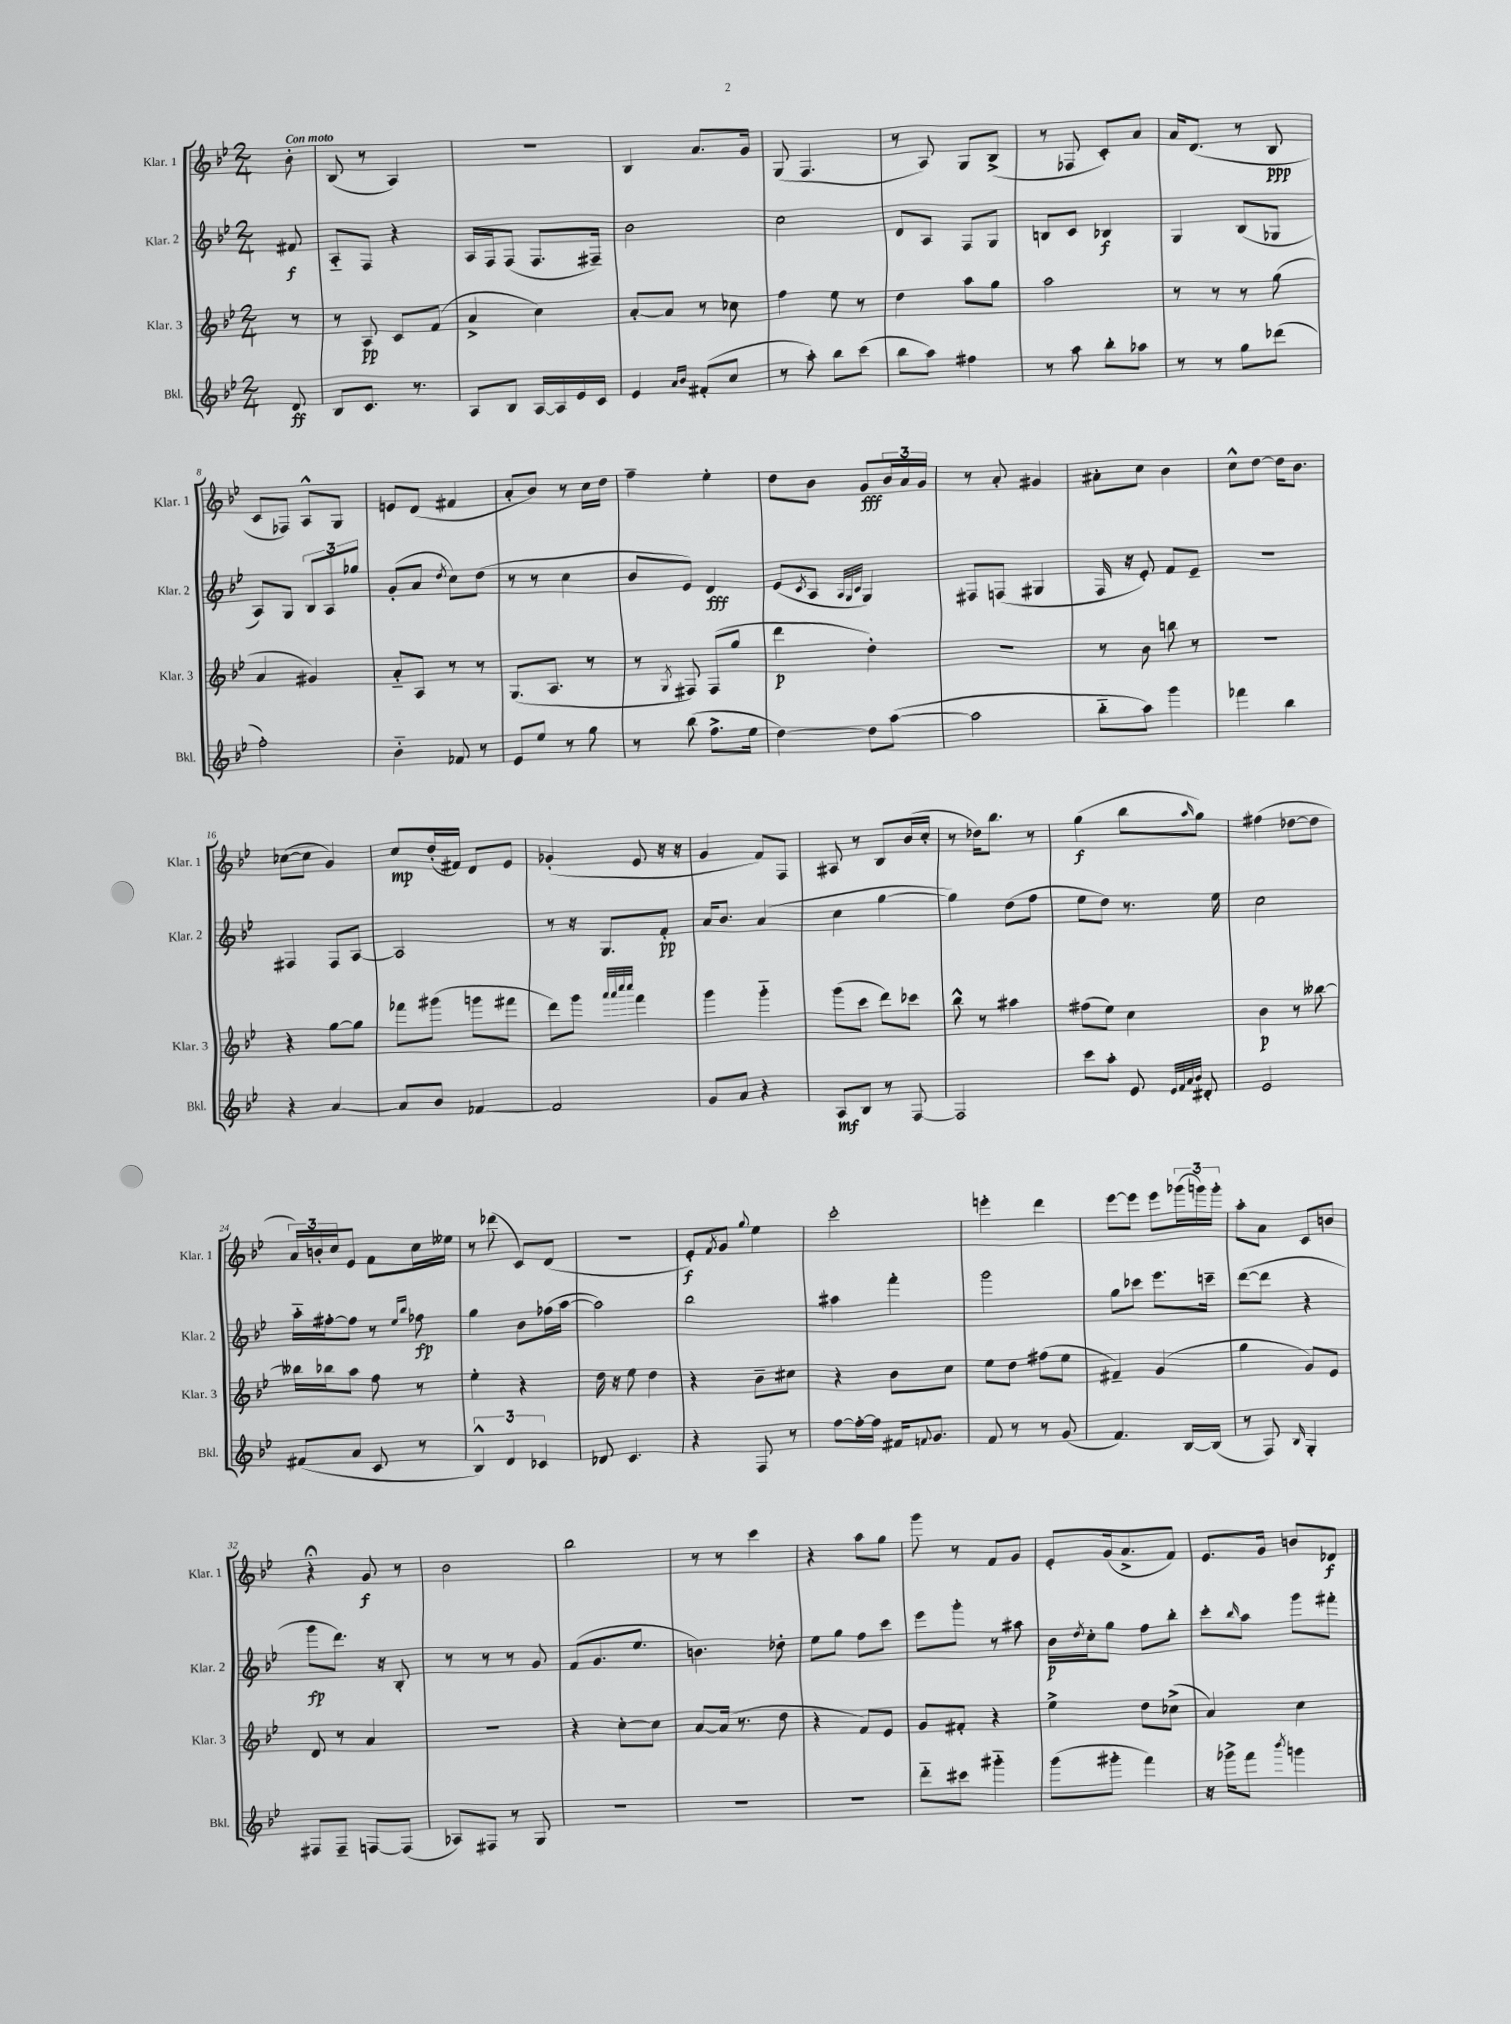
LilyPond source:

<<
\new StaffGroup <<
\new Staff = "s0" \with { instrumentName = "Klar. 1" shortInstrumentName = "Klar. 1" } {
    \clef treble \key bes \major \numericTimeSignature \time 2/4 \partial 8 \tempo "Con moto"
    bes'8-. |
    bes8( r8 a4) |
    r2 |
    bes4 a'8. g'16 |
    g8( f4. |
    r8 a8) g8 bes8->( |
    r8 fes8 c'8-.) a'8 |
    a'16 d'8.( r8 bes8\ppp |
    c'8 fes8) a8-^ g8 |
    e'8 d'8( fis'4 |
    a'8-. bes'8) r8 c''16 d''16 |
    f''4-- ees''4-. |
    d''8 bes'8 g'8\fff \tuplet 3/2 { bes'16 a'16 g'16 } |
    r8 a'8-. gis'4 |
    ais'8-. c''8 bes'4 |
    c''8-^ d''8~ d''16 bes'8. |
    ces''8~( ces''8 g'4) |
    c''8\mp d''16-.( fis'16) d'8 ees'8 |
    ges'4-.( ees'8 r16 r16 |
    g'4 f'8) f8 |
    ais8 r8 bes8 bes'16( c''16-. |
    r8 des''16) bes''8. r8 |
    g''4\f( bes''8 \grace { a''16 } g''8) |
    fis''4( des''8~ des''8 |
    \tuplet 3/2 { a'16) b'16-. c''16 } ees'8 f'8 c''16 eeses''16 |
    r8 des'''8( c'8) d'8( |
    r2 |
    ees'8-.\f) \acciaccatura { f'8 } g'8 \appoggiatura { g''8 } ees''4 |
    c'''2-. |
    e'''4-. d'''4 |
    ees'''8~ ees'''8 ees'''8 \tuplet 3/2 { ges'''16( g'''16) g'''16-. } |
    a''8-. a'8 c'8 b'8 |
    r4\fermata g'8\f r8 |
    bes'2 |
    bes''2 |
    r8 r8 c'''4 |
    r4 a''8 g''8 |
    g'''8 r8 f'8 g'8 |
    ees'8-. g'16( a'8.-> f'8) |
    ees'8. g'16 b'8 des'8\f \bar "|." |
}
\new Staff = "s1" \with { instrumentName = "Klar. 2" shortInstrumentName = "Klar. 2" } {
    \clef treble \key bes \major \numericTimeSignature \time 2/4 \partial 8
    fis'8\f |
    a8-_ f8 r4 |
    a16 f16 f8( f8. fis16--) |
    bes'2 |
    c''2 |
    d'8 a8 f8 g8 |
    b8 c'8 bes4\f |
    g4 bes8( ges8 |
    a8) g8 \tuplet 3/2 { bes8 a8 ges''8 } |
    g'8-.( a'8 \acciaccatura { d''8 } c''8) d''8( |
    r8 r8 c''4 |
    bes'8 ees'8) d'4\fff |
    ees'8( \acciaccatura { c'8 } a8 \grace { a32 g32 c'32 } g4) |
    fis8 f8( gis4 |
    f16 r16 ees'8-.) f'8 ees'8-- |
    R2 |
    fis4 fis8 a8~ |
    a2 |
    r8 r16 g8. f'8-.\pp |
    a'16 bes'8. a'4( |
    c''4 g''4~ |
    g''4) d''8( f''8 |
    ees''8 d''8) r8. ees''16 |
    c''2 |
    a''16-_ fis''16~-. fis''8 r8 \grace { ees''16 bes''16 } fes''8\fp |
    g''4 bes'8 fes''16( a''16~ |
    a''2) |
    bes''2 |
    ais''4 f'''4-. |
    g'''2 |
    g''8 ces'''8 ees'''8. c'''16-- |
    d'''8~( d'''8 r4 |
    g'''8\fp d'''8.) r16 bes8-. |
    r8 r8 r8 g'8 |
    f'8( g'8. ees''8. |
    b'4.) des''8-. |
    ees''8 g''8 f''8 c'''8 |
    ees'''8 g'''8-. r8 ais''8 |
    bes'16\p \acciaccatura { d''8 } c''16-. g''8 f''8 bes''8-. |
    c'''8-. \grace { bes''16 } a''8 g'''8 fis'''8-. \bar "|." |
}
\new Staff = "s2" \with { instrumentName = "Klar. 3" shortInstrumentName = "Klar. 3" } {
    \clef treble \key bes \major \numericTimeSignature \time 2/4 \partial 8
    r8 |
    r8 a8\pp c'8 f'8( |
    a'4-> c''4) |
    a'8~-. a'8 r8 ces''8 |
    f''4 ees''8 r8 |
    d''4 a''8 g''8 |
    a''2 |
    r8 r8 r8 g''8( |
    a'4 gis'4) |
    a'8-_ a8 r8 r8 |
    g8.( a8. r8 |
    r8 \acciaccatura { g8 } fis8) fis8( g''8 |
    d'''4\p d''4-.) |
    R2 |
    r8 bes'8 b''8 r8 |
    r2 |
    r4 g''8~ g''8 |
    fes'''8 gis'''8( g'''8 fis'''8 |
    d'''8) g'''8 \grace { a'''32 a'''32 c''''32 c''''32 } f'''4 |
    g'''4 g'''4-_ |
    g'''8( c'''8 d'''8) ces'''8 |
    bes''8-^ r8 ais''4 |
    fis''8( ees''8) c''4 |
    bes'4\p r8 beses''8~ |
    beses''16 bes''16 a''8 f''8 r8 |
    ees''4-. r4 |
    d''16 r16 ees''8 d''4 |
    r4 bes'8-- cis''8 |
    r4 bes'8 c''8 |
    ees''8 d''8 fis''8( ees''8 |
    fis'4--) g'4( |
    g''4 g'8) ees'8 |
    d'8 r8 a'4 |
    r2 |
    r4 c''8~-. c''8 |
    a'8~ a'16( r8. d''8 |
    r4 f'8) ees'8 |
    g'8 fis'8-. r4 |
    ees''4-> d''8 ces''8->( |
    a'4) c''4 \bar "|." |
}
\new Staff = "s3" \with { instrumentName = "Bkl." shortInstrumentName = "Bkl." } {
    \clef treble \key bes \major \numericTimeSignature \time 2/4 \partial 8
    d'8\ff |
    bes8 c'8. r8. |
    a8 bes8 a16~ a16 ees'16 c'16 |
    ees'4 \grace { a'16 bes'16 } fis'8-.( c''8 |
    r8 a''8-.) bes''8 c'''8( |
    bes''8 a''8) fis''4 |
    r8 a''8 bes''8-. aes''8 |
    r8 r8 g''8 des'''8( |
    f''2-.) |
    bes'4-_ fes'8 r8 |
    ees'8 ees''8 r8 g''8 |
    r8 bes''8( f''8.-> ees''16 |
    d''4~) d''8 a''8~( |
    a''2 |
    bes''8-_ a''8) g'''4 |
    fes'''4 bes''4 |
    r4 a'4~ |
    a'8 bes'8 fes'4~ |
    fes'2 |
    g'8 a'8 r4 |
    a8\mf bes8 r8 f8~ |
    f2 |
    c'''8 a''8-. ees'8 \grace { ees'32 f'32 a'32 bes'32 } dis'8-. |
    ees'2 |
    fis'8( a'8 c'8 r8 |
    \tuplet 3/2 { bes4-^) d'4 ces'4 } |
    des'8 c'4. |
    r4 f8 r8 |
    f''8~ f''16~-. f''16 fis'16 \appoggiatura { f'8 } g'8. |
    f'8 r8 r8 g'8( |
    f'4.) bes16~ bes16( |
    r8 f8) \grace { bes16 } g4-. |
    fis8 fis8-- f8~ f8( |
    aes8) fis8 r8 g8 |
    R2 |
    R2 |
    R2 |
    d'''8-_ cis'''8 gis'''4-_ |
    g'''8( gis'''8-. f'''4) |
    r16 ges'''16-> f'''8 \acciaccatura { bes'''8 } g'''4 \bar "|." |
}
>>
>>
